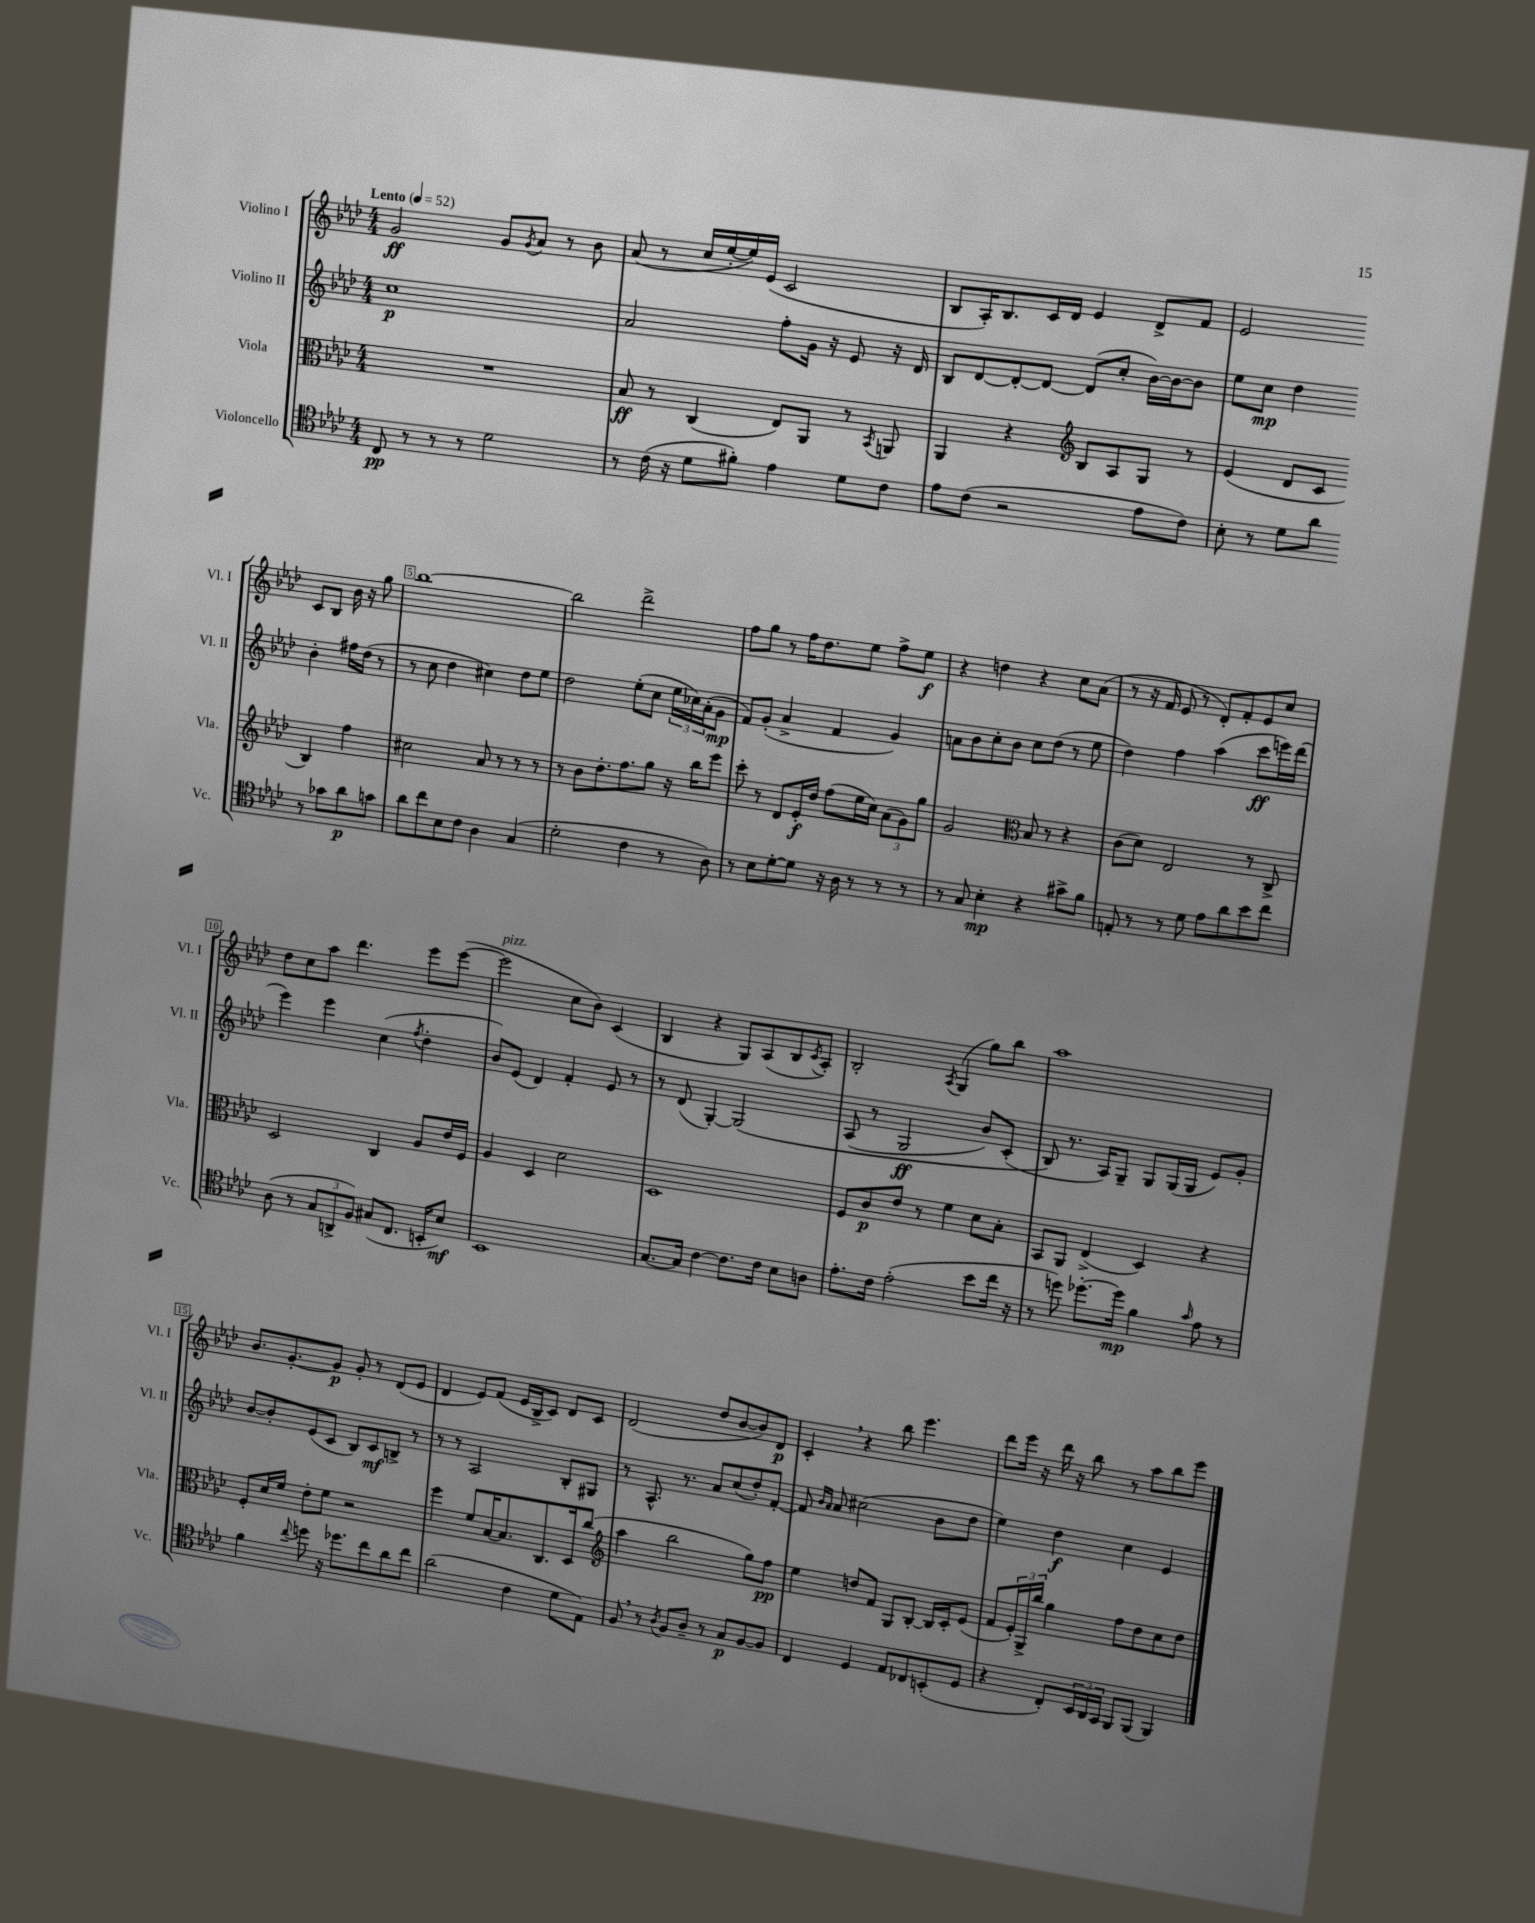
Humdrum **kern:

**kern	**kern	**kern	**kern
*staff4	*staff3	*staff2	*staff1
*clefC4	*clefC3	*clefG2	*clefG2
*k[b-e-a-d-]	*k[b-e-a-d-]	*k[b-e-a-d-]	*k[b-e-a-d-]
*M4/4	*M4/4	*M4/4	*M4/4
*MM52	*MM52	*MM52	*MM52
8C/	1r	1cc	2g/
8r	.	.	.
8r	.	.	.
8r	.	.	.
2d-\	.	.	8g/L
.	.	.	8qg/
.	.	.	8a-/J
.	.	.	8r
.	.	.	8b-\
=	=	=	=
8r	8B-/	2a-/	(8a-/
(16c\	8r	.	8r
16r	.	.	.
8d-\L	(4C/	.	16cc/LL
.	.	.	[16ee-'/
8f#'\J)	.	.	16ee-/])
.	.	.	(16e-/JJ
4e-\	8E-/L)	8ff'\L	2c/
.	8AA-/J	16g\Jk	.
.	.	16r	.
8d-\L	8r	8e-/	.
.	8qBB-/	.	.
8c\J	8AA/	16r	.
.	.	16d-/	.
=	=	=	=
8e-\L	4AA-/	8B-/L	8B-/L
(8c\J	.	[8d-/	16A-'/K)
.	.	.	8.B-/
2r	4r	8d-'/_	.
.	.	8d-/_J	16c/L
.	.	.	16d-/JJ
*	*clefG2	*	*
.	8B-/L	(8d-/]L	4e-/
.	8A-/	8cc'/J	.
8e-\L	8G/J	[16b-\LL)	8d-^/L
.	.	16b-\_J	.
8c\J)	8r	8b-\]J	8f/J
=	=	=	=
8B-'\	(4e-/	8ee-\L	2e-/
8r	.	8cc\J	.
8d-\L	8d-/L	4dd-\	.
8a-\J	8c/J	.	.
8r	4B-/)	4b-'\	8c/L
8g-\L	.	.	8B-/J
8a-\	4ff\	16ff#\LL	16b-\
.	.	(16dd-\JJ	16r
8g\J	.	8r	8gg\
=	=	=	=
8a-\L	2cc#\	8r	[1bb-
8cc\	.	8cc\	.
8B-\	.	4dd-\	.
8c\J	.	.	.
4A-\	8a-/	4cc#\)	.
.	8r	.	.
(4G/	8r	8dd-\L	.
.	8r	8ee-\J	.
=	=	=	=
2d-'\	8r	2dd-\	2bb-\]
.	8b-\L	.	.
.	8.dd-'\	.	.
.	8.ff\	.	.
4c\	.	(8ee-'\L	2ddd-^\
.	8gg\J	8cc\J	.
8r	16r	24ee-\LL	.
.	.	24cc-\)	.
.	16bb-\LK	.	.
.	.	(24a-'\J	.
8A-\)	8eee-\J	8g\J	.
=	=	=	=
8r	8ccc'\	8f/L)	8ff\L
8B-\L	8r	(8g'/J	8gg\J
[8d-'\	8d-/L	4a-^/	8r
8d-\]J	16e-'/L	.	16ff\LK
.	16dd-/JJ	.	8.dd-\
16r	(8ff\L	4f/	.
16A-\	.	.	.
8r	16ee-\L	.	8ee-\J
.	16cc\JJ)	.	.
8r	(12a-\L	4g/)	8ff^\L
.	12g\)	.	.
8r	.	.	8ee-\J
.	12gg\J	.	.
=	=	=	=
8r	2g/	8a\L	4r
8G/	.	8b-\	.
4B-'\	.	8cc'\	4dd\
.	.	8b-\J	.
*	*clefC3	*	*
4r	8B-/	8cc\L	4r
.	8r	(8dd-\J	.
8g#^\L	4r	8r	8cc\L
8f\J	.	8ee-\	(8a-\J
=	=	=	=
8E'/	(8c\L	4dd-\)	8r
8r	8d-\J)	.	16r
.	.	.	16f/
8r	2E-/	4ff\	8e-/
8d-\	.	.	8r
8e-\L	.	(4aa-\	8d-'/L)
8a-\	.	.	8f'/
8b-\	8r	8ccc\L	8e-/
8cc\J	8C^/	16eee\L)	8cc/J
.	.	(16ddd-\JJ	.
=	=	=	=
(8A-\	2D-/	4eee-\)	8dd-\L
8r	.	.	8cc\
12G/L	.	4eee-\	8aa-\J
12AA^/	.	.	.
.	.	.	4.ddd-\
12F/J)	.	.	.
(8G#/L	4C/	(4cc\	.
8.C/J	.	.	.
.	.	8qff/	.
.	8A-/L	4dd-'\	8eee-\L
16BB'/LK	.	.	.
8B-/J)	16e-/L	.	([8eee-\J
.	16F/JJ	.	.
=	=	=	=
1BB-	4A-/	8b-/L)	2eee-\]
.	.	(8e-/J	.
.	4D-/	4d-/)	.
.	2d-\	4f'/	8cc\L
.	.	.	8b-\J)
.	.	8e-/	(4c/
.	.	8r	.
=	=	=	=
[8.G/L	1D-	8r	4B-/
.	.	(8d-/	.
16G/]Jk	.	.	.
[4c\	.	[4G'/)	4r
8.c\]L	.	&(2G/]	8G/L)
.	.	.	(8A-/
16c\Jk	.	.	.
8B-\L	.	.	8B-/
.	.	.	8qc/
8A\J	.	.	8A-'/J)
=	=	=	=
8.e-'\L	8F/L	(8A-/	2B-'/
.	8c/	8r	.
16c\Jk	.	.	.
(2e-'\	8e-/J	2G/	.
.	8r	.	.
.	.	.	8qA-/
.	4f\	.	(4G/
8b-\L	8d-\L	8b-/L)	8gg\L)
16cc\Jk	8B-'\J	(8c'/J	8bb-\J
16r	.	.	.
=	=	=	=
8r	8BB-/L	8B-/&)	1aa-
8dd\)	8AA-/J	8.r	.
[8.dd-'\L	(4E-^/	.	.
.	.	16A-/LK)	.
.	.	8G~/J	.
16dd-\]Jk	.	.	.
4f\	4D-/)	8G/L	.
.	.	(16G/L	.
.	.	16G/JJ	.
16qqg/	.	.	.
8e-\	4r	8e-/L)	.
8r	.	8g'/J	.
=	=	=	=
4f\	8F'/L	[8b-/L	8.b-/L
.	16d-/L	8b-'/]	.
.	16f/JJ	.	[8.g'/
8qqcc/	.	.	.
8dd\	8e-'\L	(8e-/	.
16r	8f\J	8c/J	8g/]J
8.dd-\L	.	.	.
.	2r	8B-/L)	8g'/
8cc\	.	8c/	8r
8a-\	.	8B^/J	(8d-/L
8cc\J	.	8r	8e-/J
=	=	=	=
(2a-\	4ff\	8r	4d-/
.	.	8r	.
.	8f/L	2A-/	8e-/L)
.	[16B-/K	.	(8f/J
.	8.B-/]	.	.
4c\	.	.	16e-/LL
.	.	.	16B-^/J
.	8.C/	.	8c/J)
8d-\L	.	8B-'/L	8d-/L
.	16D-/k	.	.
8E-\J)	(8cc/J	8G#/J	8c/J
=	=	=	=
*	*clefG2	*	*
8F/	4aa-\	8r	(2d-/
8r	.	8.A-^^/	.
8qA-/	.	.	.
8F/L	2bb-\	.	.
.	.	8.r	.
8A-~/J	.	.	.
8r	.	8a-/L	8dd-/L
8G/L	.	(8cc/	[8b-/
[8F/	8gg\L)	8dd-'/)	8b-/])
8F/]J	8ff\J	[8f'/J	8d-/J
=	=	=	=
4C/	4ee-\	8f/]	4c'/
.	.	16qqb-/LL	.
.	.	16qqa-/JJ	.
.	.	8a-/	.
4D-/	8dd/L	(2cc#\	4r
.	8f/J	.	.
8E-/L	8G/L	.	8bb-\
8C-/	[8B-'/J	.	4.eee-\
(8BB'/	16B-/]LL	8b-\L	.
.	16c'/J	.	.
8D-/J	(8e-/J	8dd-\J	.
=	=	=	=
4r	8f/L	4ee-\)	8ddd-\L
.	24e-'/L)	.	16eee-\Jk
.	24G^/	.	.
.	.	.	16r
.	24bb-/JJ	.	.
8C'/L)	4gg\	4dd-\	16ddd-\
.	.	.	16r
24BB-/L	.	.	8bb-\
24AA-/	.	.	.
24GG/JJ	.	.	.
8FF/L	8ff\L	4cc\	8r
(8FF/J	8dd-\	.	8aa-\L
4FF/)	8cc\	4e-/	8bb-\
.	8dd-\J	.	8eee-\J
==	==	==	==
*-	*-	*-	*-
